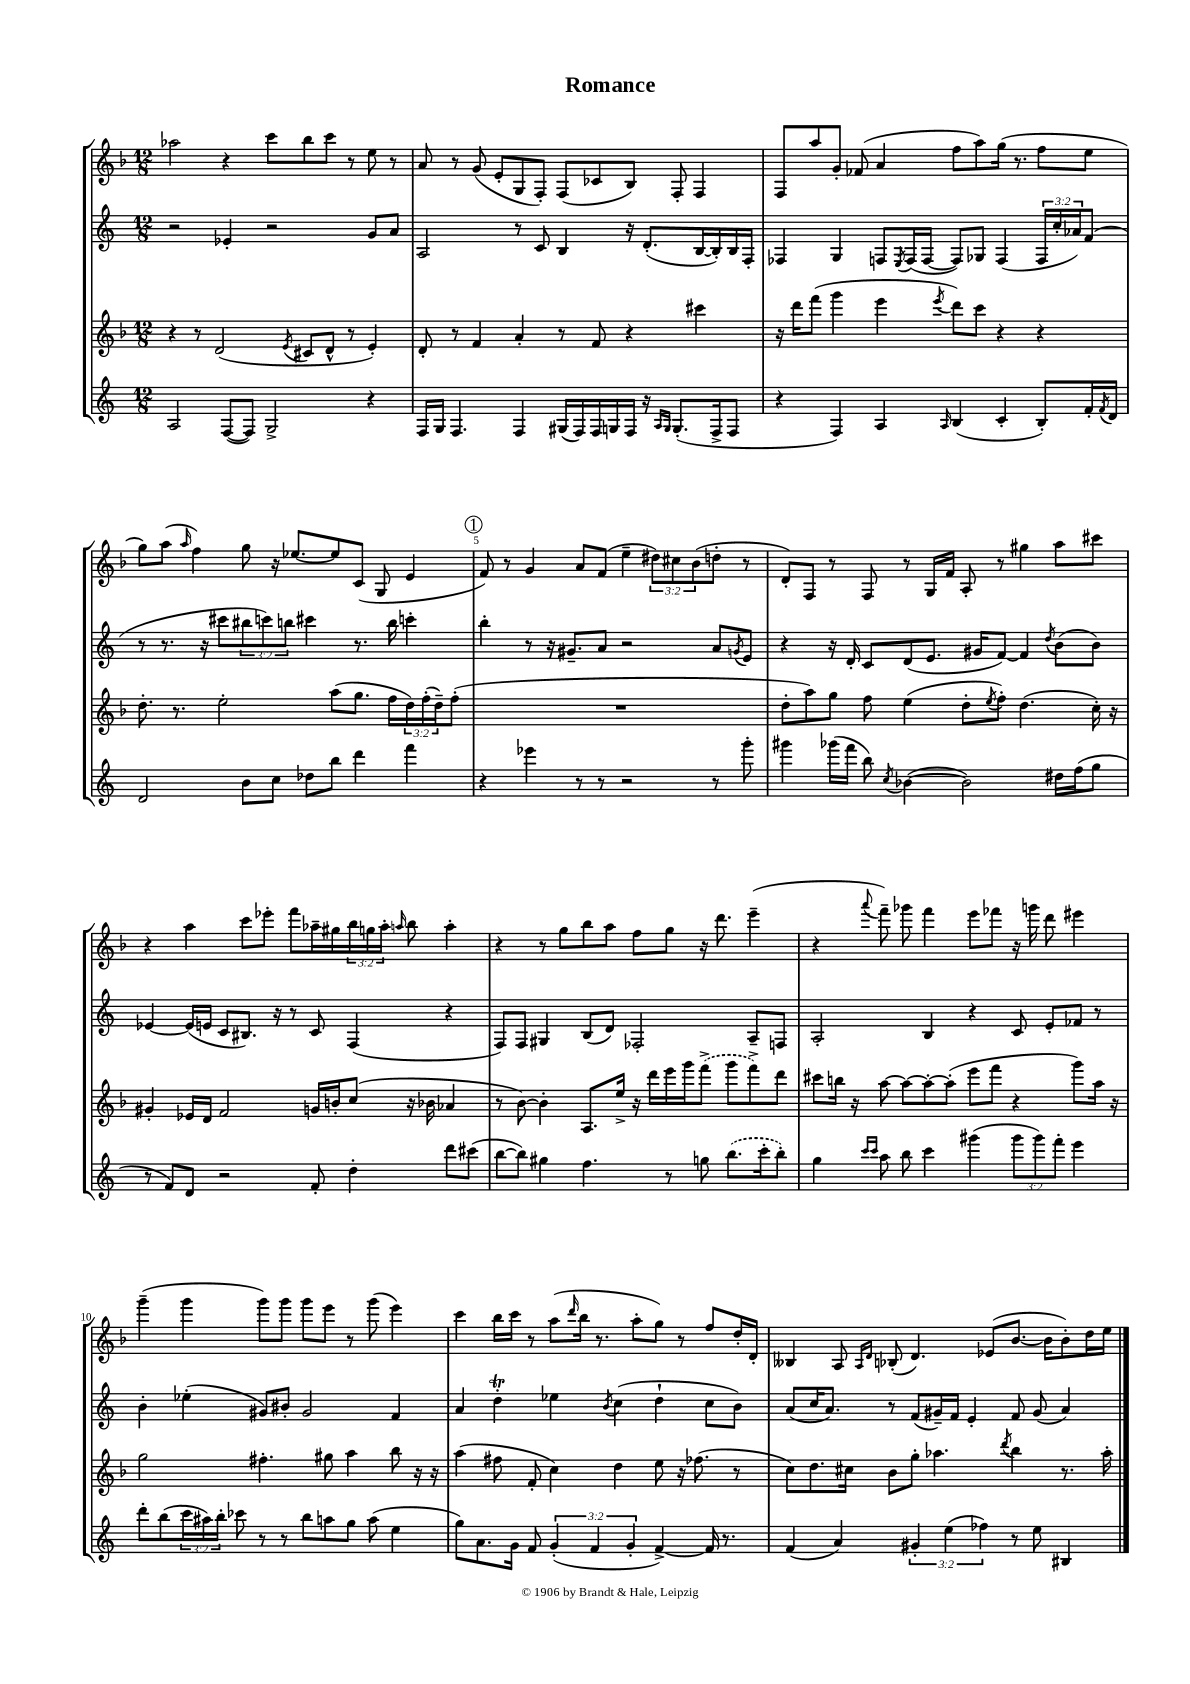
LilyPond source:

\header { title = "Romance" }
<<
\new StaffGroup <<
\new Staff = "s0" {
    \clef treble \key f \major \numericTimeSignature \time 12/8 \override Staff.TupletNumber.text = #tuplet-number::calc-fraction-text
    aes''2 r4 c'''8 bes''8 c'''8 r8 e''8 r8 |
    a'8 r8 g'8( e'8-. g8 f8-.) f8( ces'8 bes8) f8-. f4 |
    f8 a''8 g'8-. fes'8( a'4 f''8 a''8) g''16( r8. f''8 e''8 |
    g''8) a''8( \grace { a''16 } f''4) g''8 r16 ees''8.~ ees''8 c'8( g8 e'4 |
    \mark \markup { \circle "1" } f'8) r8 g'4 a'8 f'8( e''4-- \tuplet 3/2 { dis''8) cis''8 bes'8( } d''8-. r8 |
    d'8-.) f8 r8 f8 r8 g16 f'16 a8-. r8 gis''4 a''8 cis'''8 |
    r4 a''4 c'''8 ees'''8-. f'''8 aes''16-- gis''16 \tuplet 3/2 { bes''16 g''16 aes''16-. } \grace { a''16 } bes''8 a''4-. |
    r4 r8 g''8 bes''8 a''8 f''8 g''8 r16 d'''8. e'''4--( |
    r4 \appoggiatura { a'''8 } f'''8--) ges'''8 f'''4 e'''8 fes'''8 r16 g'''16 d'''8 eis'''4 |
    g'''4--( g'''4 g'''8) g'''8 g'''8 e'''8 r8 g'''8( e'''4) |
    c'''4 bes''16 c'''16 r8 a''8( \grace { d'''16 } bes''16 r8. a''8-. g''8) r8 f''8 d''16-. d'16-. |
    beses4 a8 \grace { a16 d'16 } bes8-.( d'4.) ees'8( bes'8.~ bes'16 bes'8-.) d''16 e''16 \bar "|." |
}
\new Staff = "s1" {
    \clef treble \key c \major \numericTimeSignature \time 12/8 \override Staff.TupletNumber.text = #tuplet-number::calc-fraction-text
    r2 ees'4-. r2 g'8 a'8 |
    a2 r8 c'8 b4 r16 d'8.-.( b16~ b16-.) b16 f16-. |
    fes4 g4 f8 \acciaccatura { e8 } f16( f16~ f8) ges8 f4( \tuplet 3/2 { f16 c''16-. aes'16) } f'8( |
    r8 r8. r16 cis'''8 \tuplet 3/2 { bis''8 c'''8) b''8 } cis'''4 r8. b''16 c'''4-. |
    \mark \markup { \circle "1" } b''4-. r8 r16 gis'8.-- a'8 r2 a'8 \acciaccatura { g'8 } e'8 |
    r4 r16 d'16-. c'8 d'8( e'8. gis'16 f'8~) f'4 \acciaccatura { d''8 } b'8( b'8) |
    ees'4~ ees'16( e'16 c'8 bis8.) r16 r8 c'8 f4( r4 |
    f8) f8 gis4 b8( d'8) fes2-. a8-- f8 |
    a2-. b4 r4 c'8 e'8-. fes'8 r8 |
    b'4-. ees''4-.( gis'8) bis'8-. gis'2 f'4 |
    a'4 d''4-.\trill ees''4 \acciaccatura { b'8 } c''4( d''4-! c''8 b'8) |
    a'8( c''16 a'8.) r8 f'8( gis'16--) f'16 e'4-. f'8 gis'8( a'4) \bar "|." |
}
\new Staff = "s2" {
    \clef treble \key f \major \numericTimeSignature \time 12/8 \override Staff.TupletNumber.text = #tuplet-number::calc-fraction-text
    r4 r8 d'2( \acciaccatura { e'8 } cis'8 d'8-^ r8 e'4-.) |
    d'8-. r8 f'4 a'4-. r8 f'8 r4 cis'''4 |
    r16 d'''16 f'''8( g'''4 e'''4 \acciaccatura { e'''8 } d'''8) c'''8 r4 r4 |
    d''8.-. r8. e''2-. a''8( g''8. f''16 \tuplet 3/2 { d''16) f''16-.( d''16--) } f''8-.( |
    \mark \markup { \circle "1" } R1. |
    d''8-. a''8) g''8 f''8 e''4( d''8-. \acciaccatura { e''8 } f''8-.) d''4.( c''16-.) r16 |
    gis'4-. ees'16 d'16 f'2 g'16 b'16-. c''8( r16 bes'16 aes'4 |
    r8 bes'8~) bes'4-. a8. e''16-> r16 d'''16 e'''16 g'''16 \once \slurDashed f'''8->( g'''8 f'''8->) d'''8 |
    cis'''8 b''16 r16 a''8~ a''8~ a''8~-. a''8-.( e'''8 f'''8 r4 g'''8) a''16 r16 |
    g''2 fis''4.-. gis''8 a''4 bes''8 r16 r16 |
    a''4( fis''8 f'8-. c''4) d''4 e''8 r16 fes''8.( r8 |
    c''8) d''8. cis''16 bes'8 g''8-. aes''4. \acciaccatura { d'''8 } bes''4 r8. aes''16-. \bar "|." |
}
\new Staff = "s3" {
    \clef treble \key c \major \numericTimeSignature \time 12/8 \override Staff.TupletNumber.text = #tuplet-number::calc-fraction-text
    a2 f8~( f8) g2-> r4 |
    f16 g16 f4. f4 gis16( f16) f16 g16 f16 r16 \grace { a16 g16 } g8.-.( f16-> f8 |
    r4 f4) a4 \grace { a16 } b4( c'4-. b8-.) f'16-. \acciaccatura { f'8 } d'16 |
    d'2 b'8 c''8 des''8 b''8 d'''4 f'''4 |
    \mark \markup { \circle "1" } r4 ees'''4 r8 r8 r2 r8 g'''8-. |
    gis'''4 ges'''16( f'''16 b''8) \acciaccatura { c''8 } bes'4~( bes'2) dis''16 f''16( g''8 |
    r8 f'8) d'8 r2 f'8-. d''4-. d'''8 cis'''8( |
    b''8~ b''8) gis''4 f''4. r8 g''8 \once \slurDashed b''8.( c'''16-. b''8-.) |
    g''4 \grace { c'''16 c'''16 } a''8 b''8 c'''4 gis'''4( \tuplet 3/2 { gis'''8 gis'''8) f'''8-. } e'''4 |
    d'''8-. b''8( \tuplet 3/2 { c'''16 ais''16) b''16-. } ces'''8 r8 r8 b''8 a''8 g''8 a''8( e''4 |
    g''8) a'8. g'16 f'8 \tuplet 3/2 { g'4-.( f'4 g'4-. } f'4~->) f'16 r8. |
    f'4( a'4) \tuplet 3/2 { gis'4-. e''4( fes''4) } r8 e''8 bis4 \bar "|." |
}
>>
>>
\layout { \context { \Score \override BarNumber.break-visibility = ##(#f #t #t) barNumberVisibility = #(every-nth-bar-number-visible 5) } }
